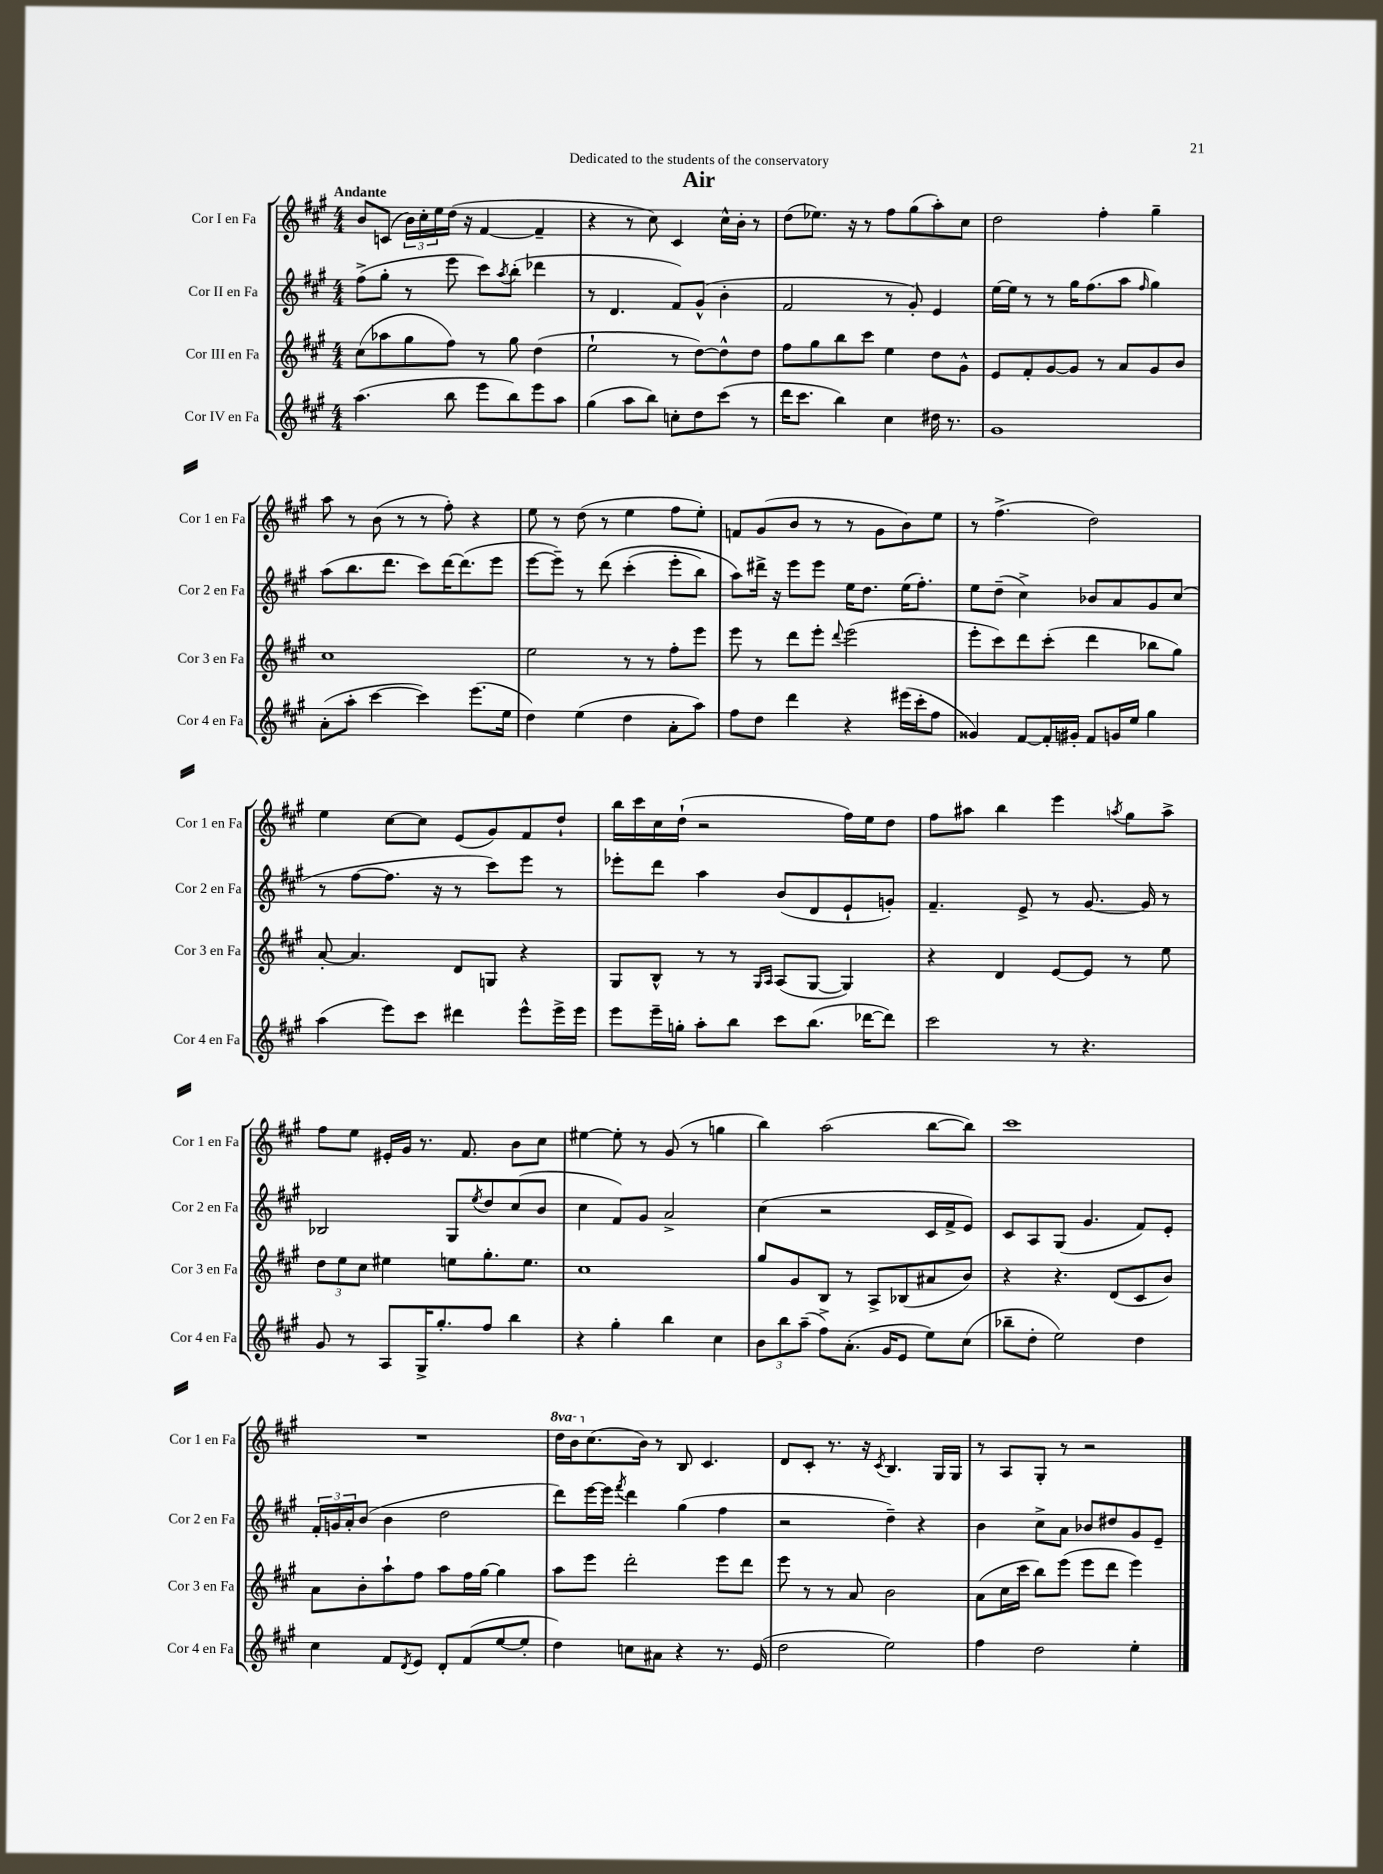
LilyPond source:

\header { title = "Air" dedication = "Dedicated to the students of the conservatory" }
<<
\new StaffGroup <<
\new Staff = "s0" \with { instrumentName = "Cor I en Fa" shortInstrumentName = "Cor 1 en Fa" } {
    \clef treble \key a \major \numericTimeSignature \time 4/4 \set Staff.ottavationMarkups = #ottavation-simple-ordinals \tempo "Andante"
    b'8 c'8( \tuplet 3/2 { b'16) cis''16-. e''16 } d''16( r16 fis'4~ fis'4-- |
    r4 r8 cis''8) cis'4 cis''16-^ b'16-. r8 |
    d''8( ees''8.) r16 r8 fis''8 gis''8( a''8-.) cis''8 |
    d''2 fis''4-. gis''4-- |
    a''8 r8 b'8( r8 r8 fis''8-.) r4 |
    e''8 r8 d''8( r8 e''4 fis''8 e''8-.) |
    f'8 gis'8( b'8 r8 r8 gis'8 b'8) e''8 |
    r8 fis''4.->( d''2) |
    e''4 cis''8~ cis''8 e'8( gis'8) fis'8 d''8-! |
    b''16 cis'''16 cis''16 d''16-!( r2 fis''16) e''16 d''8 |
    fis''8 ais''8 b''4 e'''4 \acciaccatura { a''8 } gis''8 a''8-> |
    fis''8 e''8 eis'16-. gis'16 r8. fis'8. b'8 cis''8 |
    eis''4~ eis''8-. r8 gis'8( r8 g''4 |
    b''4) a''2( b''8~ b''8) |
    cis'''1 |
    R1 |
    \ottava #1 d'''16 b''16 \ottava #0 cis''8.( b'16) r8 b8 cis'4. |
    d'8 cis'8-. r8. r16 \acciaccatura { cis'8 } b4. gis16 gis16 |
    r8 a8 gis8-. r8 r2 \bar "|." |
}
\new Staff = "s1" \with { instrumentName = "Cor II en Fa" shortInstrumentName = "Cor 2 en Fa" } {
    \clef treble \key a \major \numericTimeSignature \time 4/4
    fis''8->( gis''8-. r8 e'''8 cis'''8) \acciaccatura { a''8 } b''8-.( des'''4 |
    r8 d'4. fis'8) gis'8-^( b'4-. |
    fis'2 r8 gis'8-.) e'4 |
    e''16~ e''16 r8 r8 gis''16 fis''8.( a''8 \grace { fis''16 } gis''4) |
    a''8( b''8. d'''8. cis'''8) d'''16~ d'''8.( e'''8 |
    e'''8~ e'''8--) r8 d'''8\( cis'''4-.( e'''8-. b''8) |
    a''8\) dis'''16-> r16 e'''8 e'''8 e''16 d''8. e''16( fis''8.-.) |
    e''8 d''8--( cis''4->) bes'8 a'8 gis'8 cis''8( |
    r8 fis''8~ fis''8. r16 r8 cis'''8) e'''8 r8 |
    ees'''8-. d'''8 a''4 b'8( d'8 e'8-! g'8-.) |
    fis'4.-- e'8-> r8 gis'8.~ gis'16 r8 |
    bes2 gis8 \acciaccatura { e''8 } d''8 cis''8( b'8 |
    cis''4 fis'8) gis'8 a'2-> |
    cis''4( r2 cis'16 fis'16-> e'8) |
    cis'8 a8 gis8( gis'4. fis'8) e'8-. |
    \tuplet 3/2 { fis'16-. g'16 a'16-. } b'8( b'4 d''2 |
    d'''8) e'''16~ e'''16 \acciaccatura { fis'''8 } d'''4 gis''4( fis''4 |
    r2 d''4--) r4 |
    b'4 cis''8-> a'8 bes'8 dis''8 gis'8 e'8-- \bar "|." |
}
\new Staff = "s2" \with { instrumentName = "Cor III en Fa" shortInstrumentName = "Cor 3 en Fa" } {
    \clef treble \key a \major \numericTimeSignature \time 4/4
    cis''8( aes''8 gis''8 fis''8) r8 gis''8 d''4( |
    e''2-! r8 d''8~) d''8-^ d''8 |
    fis''8 gis''8 b''8 cis'''8 e''4 d''8 gis'8-^ |
    e'8 fis'8-. gis'8~ gis'8 r8 a'8 gis'8 b'8 |
    cis''1 |
    e''2 r8 r8 fis''8-. e'''8 |
    e'''8 r8 d'''8 e'''8-. \appoggiatura { d'''8 } e'''2( |
    e'''8-. cis'''8) d'''8 cis'''8-.( d'''4 bes''8 gis''8) |
    a'8~-. a'4. d'8 g8 r4 |
    gis8 b8-^ r8 r8 \grace { gis16 a16 } a8( gis8~ gis4) |
    r4 d'4 e'8~ e'8 r8 e''8 |
    \tuplet 3/2 { d''8 e''8 cis''8 } eis''4 e''8 gis''8.-. e''8. |
    cis''1 |
    gis''8 gis'8 b8 r8 a8-> bes8( ais'8 b'8) |
    r4 r4. d'8( cis'8 b'8) |
    a'8 b'8-. a''8-! fis''8 a''8 fis''16 gis''16~ gis''4 |
    a''8 e'''8 d'''2-. e'''8 d'''8 |
    e'''8 r8 r8 a'8 b'2 |
    a'8( cis''16 cis'''16 b''8) e'''8( e'''8 d'''8 e'''4) \bar "|." |
}
\new Staff = "s3" \with { instrumentName = "Cor IV en Fa" shortInstrumentName = "Cor 4 en Fa" } {
    \clef treble \key a \major \numericTimeSignature \time 4/4
    a''4.( b''8 e'''8 b''8) e'''8 a''8 |
    gis''4( a''8 b''8) c''8-. d''8 cis'''8( r8 |
    d'''16 cis'''8. b''4) cis''4 dis''16 r8. |
    gis'1 |
    a'8-.( a''8-. cis'''4~ cis'''4) e'''8.( e''16 |
    d''4) e''4( d''4 a'8-. a''8) |
    fis''8 d''8 d'''4 r4 eis'''16( cis'''16-. fis''8 |
    gisis'4) fis'8~ fis'16-. gis'16-. fis'8 g'16 e''16 gis''4 |
    a''4( e'''8) cis'''8 dis'''4 e'''8-^ e'''16-> e'''16 |
    e'''8 e'''16-- g''16-. a''8-. b''8 cis'''8 b''8.( des'''16~ des'''8) |
    cis'''2 r8 r4. |
    gis'8 r8 a8 gis16-> gis''8.-. fis''8 b''4 |
    r4 gis''4-. b''4 cis''4 |
    \tuplet 3/2 { b'8 b''8 a''8--( } fis''8->) a'8.-.( gis'16 e'8 e''8) cis''8( |
    bes''8-- d''8-. e''2) d''4 |
    cis''4 fis'8 \acciaccatura { d'8 } e'8 d'8-. fis'8( e''8~ e''8-. |
    d''4) c''8 ais'8 r4 r8. e'16( |
    d''2 e''2) |
    fis''4 d''2 e''4-. \bar "|." |
}
>>
>>
\layout { \context { \Score \remove "Bar_number_engraver" } }
